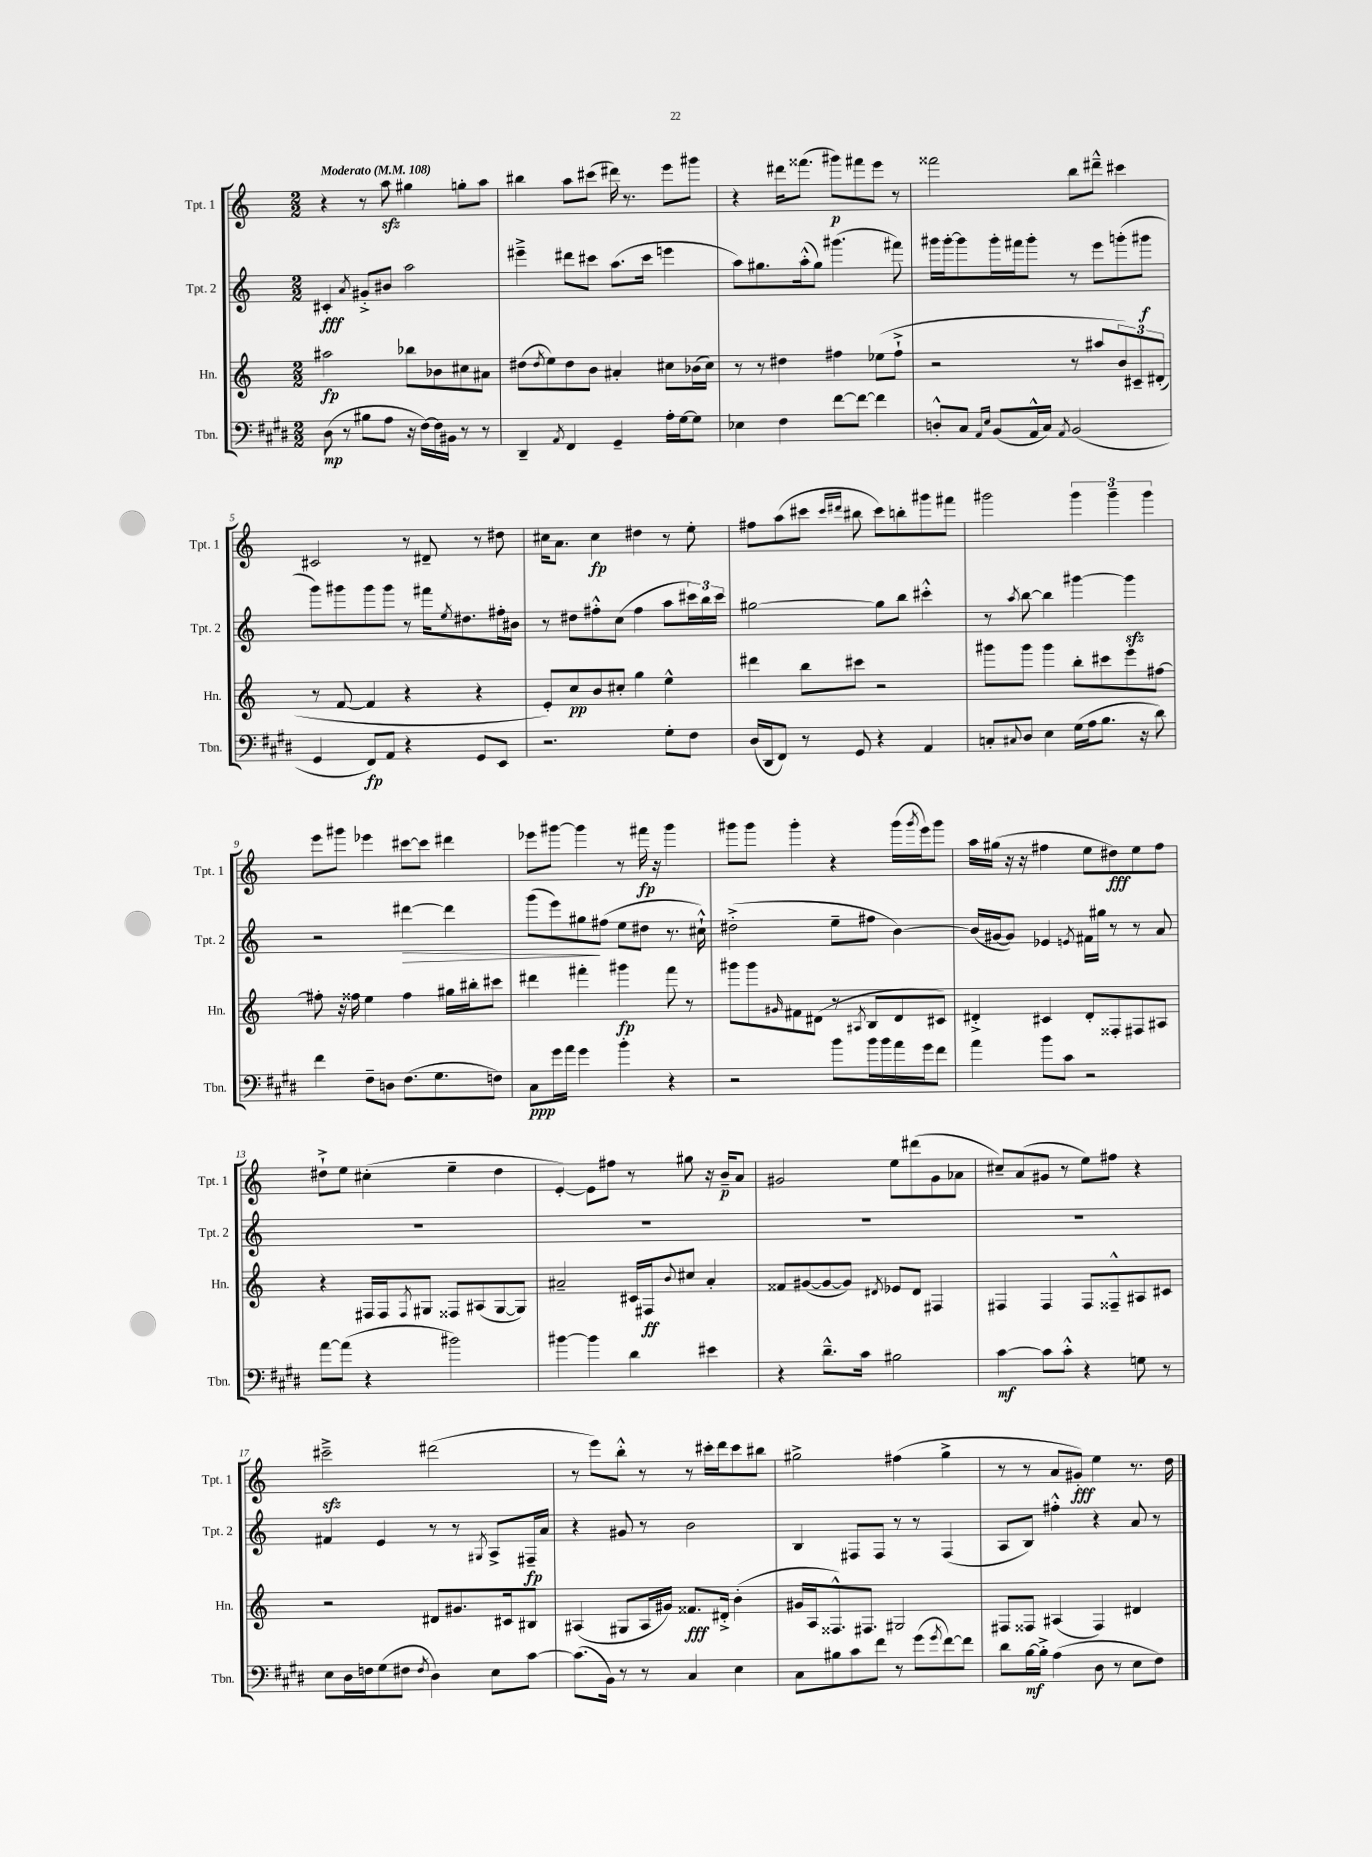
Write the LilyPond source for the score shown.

<<
\new StaffGroup <<
\new Staff = "s0" \with { instrumentName = "Tpt. 1" shortInstrumentName = "Tpt. 1" } {
    \clef treble \key c \major \numericTimeSignature \time 2/2 \tempo "Moderato" 4 = 108
    r4 r8 a''8\sfz gis''4 g''8-. a''8 |
    bis''4 a''8 cis'''8( dis'''16) r8. e'''8 gis'''8 |
    r4 dis'''16 fisis'''8.( gis'''8\p) fis'''8 e'''8 r8 |
    fisis'''2 b''8 dis'''8---^ cis'''4 |
    cis'2 r8 dis'8-- r8 dis''8 |
    cis''16 a'8. cis''4\fp dis''4 r8 e''8-. |
    fis''8 a''8( cis'''8 \grace { cis'''16 dis'''16 } bis''8 cis'''8) b''8-. gis'''8 fis'''8 |
    gis'''2 \tuplet 3/2 { gis'''4 gis'''4-- gis'''4 } |
    e'''8 gis'''8 ees'''4 cis'''8~ cis'''8 dis'''4 |
    ees'''8 gis'''8~ gis'''4 r8 fis'''16\fp r16 gis'''4 |
    gis'''8 gis'''8 gis'''4-. r4 gis'''16( \acciaccatura { gis'''8 } e'''16) gis'''8 |
    a''16 gis''16( r16 r16 fis''4 e''8 dis''8\fff) e''8 fis''8 |
    dis''8-!-> e''8 cis''4-.( e''4-- dis''4 |
    e'4~-.) e'8 fis''8 r8 gis''8 r16 b'16--\p a'8 |
    gis'2 e''8 dis'''8( gis'8 aes'8 |
    cis''8--) a'8( gis'8 r8 e''8) fis''8 r4 |
    cis'''2--->\sfz dis'''2( |
    r8 e'''8) b''8-.-^ r8 r8 cis'''16-. d'''16 cis'''8 bis''8 |
    gis''2-> fis''4( gis''4-> |
    r8 r8 a'8 gis'8-.\fff) e''4 r8. d''16 \bar "|." |
}
\new Staff = "s1" \with { instrumentName = "Tpt. 2" shortInstrumentName = "Tpt. 2" } {
    \clef treble \key c \major \numericTimeSignature \time 2/2
    cis'4-.\fff \acciaccatura { a'8 } gis'8-.-> bis'8 a''2 |
    eis'''4---> dis'''8 cis'''8 a''8.( cis'''16 e'''4 |
    a''8) gis''8. a''16-.-^( gis''8) gis'''4.( fis'''8) |
    gis'''16 gis'''16~-. gis'''8 gis'''16-. fis'''16 gis'''8-. r8 e'''8 g'''8-.( gis'''8\f |
    g'''8) gis'''8 gis'''8 gis'''8 r8 fis'''16 \acciaccatura { e''8 } dis''8. fis''16-. bis'16 |
    r8 dis''8 fis''8-.-^ c''8( fis''4 a''8 \tuplet 3/2 { cis'''16) b''16 cis'''16 } |
    gis''2~ gis''8 b''8 cis'''4-.-^ |
    r8 \acciaccatura { a''8 } b''8~ b''4 gis'''4~ gis'''4\sfz |
    r2 dis'''4~\> dis'''4 |
    g'''8( e'''8) gis''8\! fis''8( e''8 dis''8 r8. cis''16-!-^) |
    dis''2-.->( e''8-- fis''8 b'4~) |
    b'16( gis'16~ gis'8) ees'4 \acciaccatura { e'8 } fis'16 gis''16 r8 r8 a'8 |
    R1 |
    R1 |
    R1 |
    R1 |
    fis'4 e'4 r8 r8 \acciaccatura { gis8 } a8-> fis16--\fp a'16 |
    r4 gis'8 r8 b'2 |
    b4 fis8 fis8 r8 r8 fis4( |
    a8 b8) fis''4-.-^ r4 a'8 r8 \bar "|." |
}
\new Staff = "s2" \with { instrumentName = "Hn." shortInstrumentName = "Hn." } {
    \clef treble \key c \major \numericTimeSignature \time 2/2
    ais''2\fp bes''8 bes'8 cis''8 ais'8 |
    dis''8( \acciaccatura { dis''8 } e''8) dis''8 b'8 ais'4-. cis''8 bes'16( cis''16) |
    r8 r8 dis''4 fis''4 ees''8( fis''8-!-> |
    r2 r8 ais''8 \tuplet 3/2 { b'8) cis'8-- dis'8-.( } |
    r8 f'8~ f'4 r4 r4 |
    e'8-.) c''8\pp b'8 cis''8-. g''4 e''4-^ |
    dis'''4 b''8 cis'''8 r2 |
    gis'''8 gis'''8 gis'''4 b''8-. cis'''8 e'''8 fis''8~ |
    fis''8-. r16 fisis''16 e''4 fisis''4 gis''16 bis''16-. cis'''8 |
    dis'''4 fis'''4-. gis'''4\fp fis'''8 r8 |
    gis'''8 gis'''8 \grace { gis'16 } fis'8 dis'8( r8 \acciaccatura { ais8 } b8 dis'8 cis'8) |
    dis'4-.-> cis'4 dis'8-. fisis8-. fis8 ais8 |
    r4 fis16 fis16 \acciaccatura { fis8 } gis8 fisis8 ais8( gis8~ gis8) |
    ais'2-- cis'16 fis16\ff \appoggiatura { b'8 } cis''8 ais'4-. |
    fisis'8 gis'8~( gis'8~ gis'8) \acciaccatura { dis'8 } ees'8 dis'8 fis4 |
    fis4 fis4 fis8 fisis8---^ ais8 cis'8 |
    r2 dis'8 gis'8. cis'16 bis8 |
    ais4( gis8 ais16 gis'16) fisis'8.\fff dis'16-.-> b'4-.( |
    gis'16 a16 fisis8.-^) fis8. gis2 |
    fis8 fisis8 ais4( fisis4) dis'4 \bar "|." |
}
\new Staff = "s3" \with { instrumentName = "Tbn." shortInstrumentName = "Tbn." } {
    \clef bass \key e \major \numericTimeSignature \time 2/2
    dis8\mp( r8 bis8 a8 r16 fis16~) fis16 bis,16 r8 r8 |
    dis,4-- \acciaccatura { a,8 } fis,4 gis,4-- a16-. gis16~ gis8 |
    ees4 fis4 fis'8~ fis'8~ fis'4 |
    d8-.-^ cis8 \grace { a,16 e16 } b,8( a,16-^ cis16) \acciaccatura { a,8 } b,2( |
    gis,4 fis,8\fp) a,8 r4 gis,8 e,8 |
    r2. gis8-. fis8 |
    dis16( dis,16 fis,8) r8 gis,8 r4 a,4 |
    c8-. \appoggiatura { cis8 } dis8 e4 gis16( a16 b8. r16 dis'8) |
    fis'4 fis8-- d8 fis8.( gis8. f8) |
    cis8\ppp gis'16 a'16 gis'4 b'4-. r4 |
    r2 b'8 b'16 b'16 a'16 gis'16 fis'8 |
    a'4 b'8 cis'8 r2 |
    a'8~ a'8( r4 bis'2) |
    bis'4~ bis'4 dis'4 eis'4 |
    r4 dis'8.---^ cis'16 bis2 |
    cis'4~\mf cis'8 cis'8-.-^ r4 g8 r8 |
    e8 dis16 f16 gis8( fis8 \acciaccatura { fis8 } dis4) e8 cis'8~ |
    cis'8.( b,16) r8 r8 cis4 e4 |
    cis8 bis8 cis'8 fis'8 r8 gis'8( \acciaccatura { gis'8 } fis'8~) fis'8 |
    dis'8 b16~\mf b16-.-> a4( dis8 r8 e8 fis8) \bar "|." |
}
>>
>>
